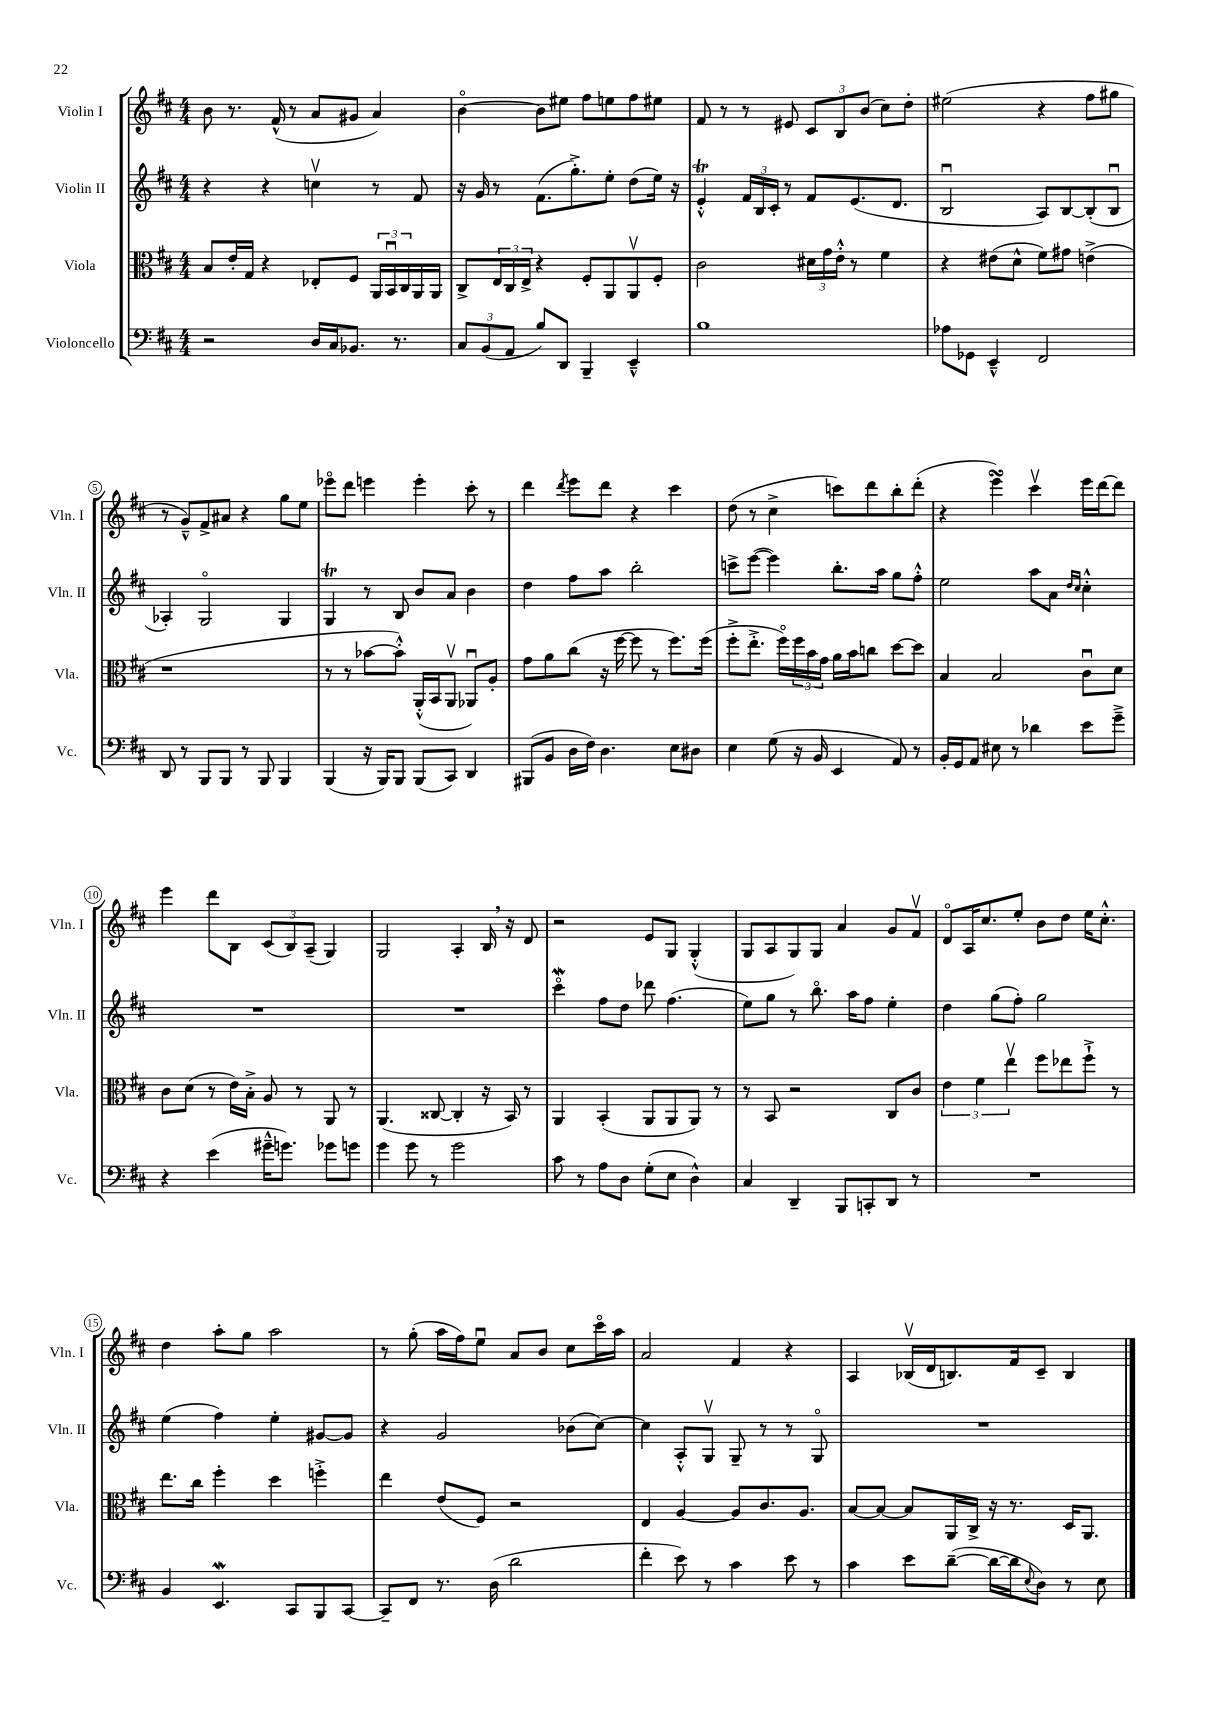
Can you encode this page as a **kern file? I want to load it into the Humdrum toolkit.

**kern	**kern	**kern	**kern
*part4	*part3	*part2	*part1
*staff4	*staff3	*staff2	*staff1
*I"Violoncello	*I"Viola	*I"Violin II	*I"Violin I
*I'Vc.	*I'Vla.	*I'Vln. II	*I'Vln. I
*clefF4	*clefC3	*clefG2	*clefG2
*k[f#c#]	*k[f#c#]	*k[f#c#]	*k[f#c#]
*M4/4	*M4/4	*M4/4	*M4/4
=1	=1	=1	=1
2r	8B/L	4r	8b\
.	16e'/L	.	8.r
.	16G/JJ	.	.
.	4r	4r	.
.	.	.	(16f#^^/
.	.	.	8r
16D/LL	8E-X'/L	4ccnv\	8a/L
16C#/J	.	.	.
8.BB-X/J	8F#/J	.	8g#X/J
.	24AA/LL	8r	4a/)
.	24BBu/	.	.
8.r	.	.	.
.	24C#/	.	.
.	16AA/	8f#/	.
.	16AA/JJ	.	.
=2	=2	=2	=2
12C#/L	8C#^/L	16r	[4b\
.	.	16g/	.
(12BB/	.	.	.
.	24E/L	8r	.
12AA/J	24C#/	.	.
.	24E^/JJ	.	.
8B/L)	4r	(8.f#\L	8b\L]
8DD/J	.	.	8ee#X\J
.	.	8.gg'^\)	.
4BBB~/	8F#'/L	.	8ff#\L
.	8AA/	8ee'\J	8een\
4EE~^^/	8AAv/	(8dd\L	8ff#\
.	8F#'/J	16ee\Jk)	8ee#X\J
.	.	16r	.
=3	=3	=3	=3
1B	2c#\	4eT'^^/	8f#/
.	.	.	8r
.	.	24f#/LL	8r
.	.	24B/	.
.	.	24c#'/JJ	.
.	.	8r	8e#X/
.	24d#X\LL	8f#/L	12c#/L
.	24g\	.	.
.	24e'^^\JJ	.	12B/
.	8r	(8.e/	.
.	.	.	(12b/J
.	4f#\	.	8cc#\L)
.	.	8.d/J	.
.	.	.	8dd'\J
=4	=4	=4	=4
8A-X\L	4r	2Bu/	(2ee#X\
8GG-X\J	.	.	.
4EE~^^/	(8e#X\L	.	.
.	8d^^\J	.	.
2FF#/	8f#\L)	8A/L)	4r
.	8g#X\J	[8B/	.
.	(4en^\	(8B'/]	8ff#\L
.	.	8Bu/J	8gg#X\J
!!LO:LB:g=z
=5	=5	=5	=5
8DD/	1r	4A-X'/)	8r
8r	.	.	8g~^^/L)
8BBB/L	.	2G/	8f#^/
8BBB/J	.	.	8a#X/J
8r	.	.	4r
8BBB/	.	.	.
4BBB/	.	4G/	8gg\L
.	.	.	8ee\J
=6	=6	=6	=6
(4BBB/	8r	4GT/	8eee-X\L
.	8r	.	8ddd\J
16r	[8b-X\L	8r	4eeen\
16BBB/KL)	.	.	.
8BBB/J	8b-'^^\J])	8B/	.
(8BBB/L	(16AA'^^/LL	8b/L	4eee'\
.	16BB/J	.	.
8CC#/J)	8AAv/J	8a/J	.
4DD/	8AA-Xu/L)	4b\	8ccc#'\
.	8A'/J	.	8r
=7	=7	=7	=7
(8BBB#X/L	8g\L	4dd\	4ddd\
8BB/J	8a\	.	.
.	.	.	8qddd/
16D\LL	(8cc#\J	8ff#\L	8eee\L
16F#\JJ)	.	.	.
4.D\	16r	8aa\J	8ddd\J
.	[16ff#\	.	.
.	8ff#\]	2bb'\	4r
.	8r	.	.
8E\L	8.ff#\L)	.	4ccc#\
8D#X\J	.	.	.
.	(16ff#\Jk	.	.
=8	=8	=8	=8
4E\	8ff#'^\L	8cccn^\L	(8dd\
.	8.ee'^\J	([8eee\J	8r
(8G\	.	4eee\])	4cc#^\
.	16ff#\LL)	.	.
16r	24ff#\	.	.
.	24b\	.	.
16BB/	.	.	.
.	24g\JJ	.	.
4EE/	16a\LL	8.bb'\L	8cccn\L)
.	16b\J	.	.
.	8ccn\J	.	8ddd\
.	.	16aa\Jk	.
8AA/)	[8dd\L	8gg\L	8bb'\
8r	8dd\J]	8ff#'^^\J	(8ddd'\J
=9	=9	=9	=9
16BB'/LL	4B/	2ee\	4r
16GG/J	.	.	.
8AA/J	.	.	.
8E#X\	2B/	.	4eeesSSS\)
8r	.	.	.
4d-X\	.	8aa\L	4ccc#v\
.	.	8a\J	.
.	.	16qqdd/LL	.
.	.	16qqcc#/JJ	.
8e\L	8c#u\L	4cc#'^^\	16eee\LL
.	.	.	[16ddd\J
8g~^\J	8d\J	.	8ddd\J]
!!LO:LB:g=z
=10	=10	=10	=10
4r	8c#\L	1r	4eee\
.	(8d\J	.	.
(4e\	8r	.	8ddd\L
.	16e\LL)	.	8B\J
.	16B'^\JJ	.	.
16g#X~^^\KL	8A/	.	(12c#/L
8.gn\J)	.	.	.
.	.	.	12B/)
.	8r	.	.
.	.	.	(12A~/J
8g-X\L	8AA/	.	4G/)
8gn\J	8r	.	.
=11	=11	=11	=11
4g\	(4.AA/	1r	2G/
8g\	.	.	.
8r	[8C##X/	.	.
2g\	4C##'/]	.	4A'/
.	16r	.	16B,/
.	16BB/)	.	16r
.	8r	.	8d/
=12	=12	=12	=12
8c#\	4AA/	4ccc#W\	2r
8r	.	.	.
8A\L	(4BB'/	8ff#\L	.
8D\J	.	8dd\J	.
(8G'\L	8AA/L	8ddd-X\	8e/L
8E\J	8AA/	(4.ff#\	8G/J
4D^^\)	8AA/J)	.	(4G'^^/
.	8r	.	.
=13	=13	=13	=13
4C#/	8r	8ee\L)	8G/L
.	8BB/	8gg\J	8A/
4DD~/	2r	8r	8G/)
.	.	8.bb\	8G/J
8BBB/L	.	.	4a/
.	.	16aa\KL	.
8CCn'/	.	8ff#\J	.
8DD/J	8C#/L	4ee'\	8g/L
8r	8c#/J	.	8f#v/J
=14	=14	=14	=14
1r	6e\	4dd\	8d/L
.	.	.	16A/K
.	6f#\	.	.
.	.	.	8.cc#/
.	.	(8gg\L	.
.	6eev\	.	.
.	.	8ff#'\J)	8ee'/J
.	8ff#\L	2gg\	8b\L
.	8ee-X\	.	8dd\J
.	8ff#`^\J	.	16ee\KL
.	.	.	8.cc#'^^\J
.	8r	.	.
!!LO:LB:g=z
=15	=15	=15	=15
4BB/	8.ee\L	(4ee\	4dd\
.	16cc#\Jk	.	.
4.EEW/	4ff#'\	4ff#\)	8aa'\L
.	.	.	8gg\J
.	4dd\	4ee'\	2aa\
8CC#/L	.	.	.
8BBB/	4ffn'^\	[8g#X/L	.
[8CC#/J	.	8g#/J]	.
=16	=16	=16	=16
8CC#~/L]	4ee\	4r	8r
8FF#/J	.	.	(8gg'\
8.r	(8e/L	2g/	16aa\LL
.	.	.	16ff#\J)
.	8F#/J)	.	8eeu\J
(16D\	.	.	.
2d\	2r	.	8a/L
.	.	.	8b/J
.	.	(8b-X\L	8cc#\L
.	.	[8cc#\J)	16ccc#\L
.	.	.	16aa\JJ
=17	=17	=17	=17
4f#'\	4E/	4cc#\]	2a/
8e\)	[4A/	8A'^^/L	.
8r	.	8Gv/J	.
4c#\	8A/L]	8G~/	4f#/
.	8.c#/	8r	.
8e\	.	8r	4r
.	8.A/J	.	.
8r	.	8G/	.
=18	=18	=18	=18
4c#\	[8B/L	1r	4A/
.	8B/J_	.	.
8e\L	8B/L]	.	(16B-Xv/LL
.	.	.	16d/J
([8d~\J	16AA/L	.	8.Bn/)
.	16C#^/JJ	.	.
16d\LL_	16r	.	.
16d\J]	8.r	.	16f#/k
8qqE/	.	.	.
8D\J)	.	.	8c#~/J
8r	16D/KL	.	4B/
.	8.AA/J	.	.
8E\	.	.	.
==	==	==	==
*-	*-	*-	*-
